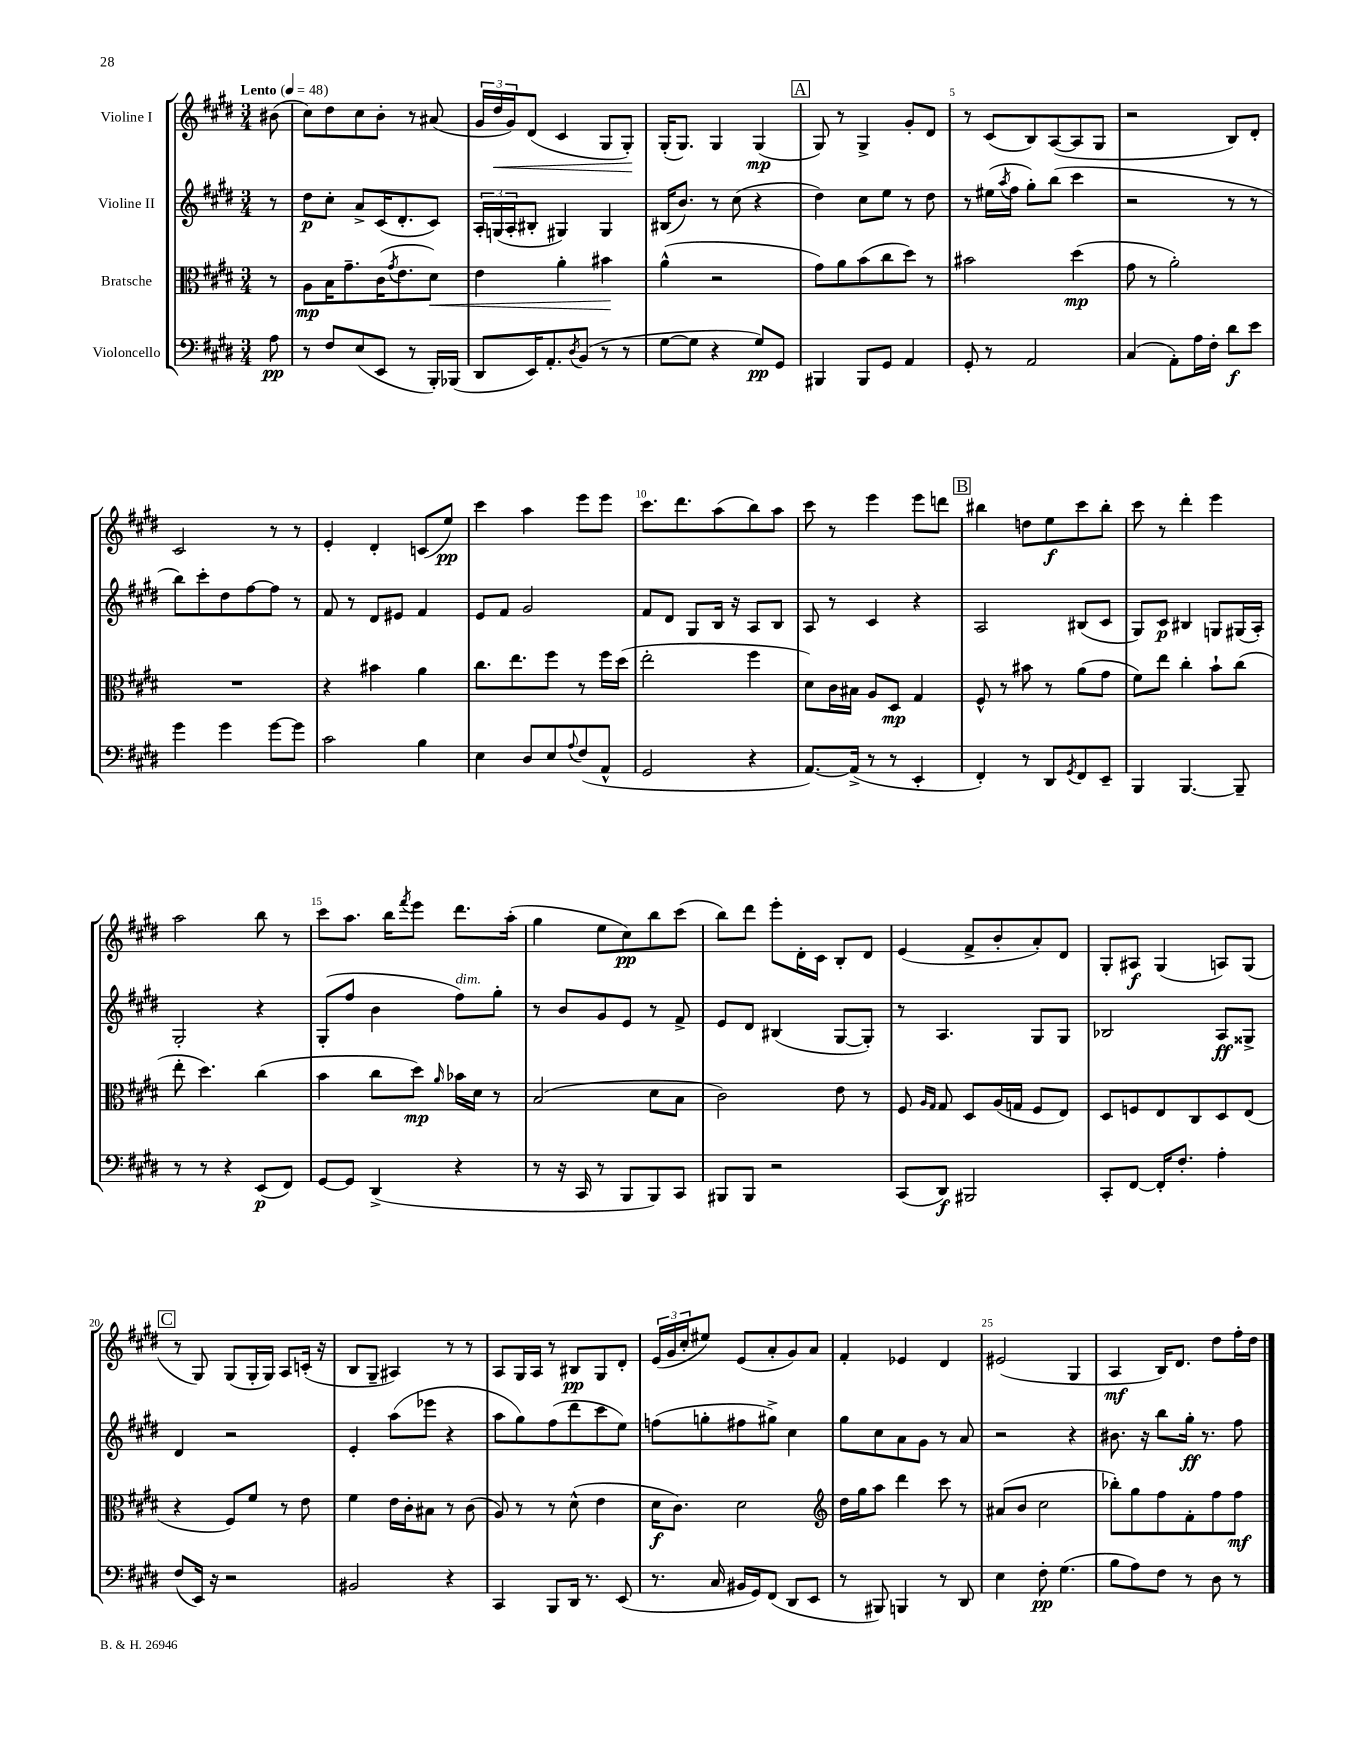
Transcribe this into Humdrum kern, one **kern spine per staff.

**kern	**dynam	**kern	**dynam	**kern	**dynam	**kern	**dynam
*part4	*part4	*part3	*part3	*part2	*part2	*part1	*part1
*staff4	*staff4	*staff3	*staff3	*staff2	*staff2	*staff1	*staff1
*I"Violoncello	*	*I"Bratsche	*	*I"Violine II	*	*I"Violine I	*
*clefF4	*	*clefC3	*	*clefG2	*	*clefG2	*
*k[f#c#g#d#]	*	*k[f#c#g#d#]	*	*k[f#c#g#d#]	*	*k[f#c#g#d#]	*
*M3/4	*	*M3/4	*	*M3/4	*	*M3/4	*
*MM48	*	*MM48	*	*MM48	*	*MM48	*
=	=	=	=	=	=	=	=
!	!	!	!	!	!	!LO:TX:a:B:t=Lento	!
8A\	pp	8r	.	8r	.	(8b#X\	.
=1	=1	=1	=1	=1	=1	=1	=1
8r	.	8A\L	mp	8dd#\L	p	8cc#\L)	.
8F#/L	.	16B\K	.	8cc#'\J	.	8dd#\	.
.	.	8.g#~\	.	.	.	.	.
(8E/	.	.	.	8a^/L	.	8cc#\	.
8EE/J	.	(16c#\K	.	(16c#/K	.	8b'\J	.
.	.	8qg#/	.	.	.	.	.
.	.	8.e\	.	8.d#'/	.	.	.
8r	.	.	.	.	.	8r	.
!	!	!	!LO:HP:b	!	!	!	!
16BBB'/LL)	.	8d#\J)	<	8c#/J)	.	(8a#X/	.
(16BBB-X/JJ	.	.	.	.	.	.	.
=2	=2	=2	=2	=2	=2	=2	=2
8DD#/L	.	4e\	.	24A'/LL	.	24g#/LL	.
!	!	!	!	!	!	!	!LO:HP:b
.	.	.	.	(24Gn/	.	24dd#/	<
.	.	.	.	24A'/J	.	24g#/J)	.
16EE/K)	.	.	.	8B#X'/J	.	(8d#/J	.
8.AA'/	.	.	.	.	.	.	.
.	.	4a'\	.	4G#X/)	.	4c#/	.
8qD#/	.	.	.	.	.	.	.
(8BB/J	.	.	.	.	.	.	.
8r	.	4b#X\	.	4G#/	.	8G#/L	.
8r	.	.	.	.	.	8G#'/J)	.
.	.	.	[	.	.	.	[
=3	=3	=3	=3	=3	=3	=3	=3
[8G#\L	.	(4a^^\	.	(16B#X/KL	.	(16G#'/KL	.
.	.	.	.	8.b/J)	.	8.G#/J)	.
8G#\J]	.	.	.	.	.	.	.
4r	.	2r	.	8r	.	4G#/	.
.	.	.	.	(8cc#\	.	.	.
8G#/L)	pp	.	.	4r	.	(4G#/	mp
8GG#/J	.	.	.	.	.	.	.
!!LO:REH:place=s1:t=A
=4	=4	=4	=4	=4	=4	=4	=4
4BBB#X/	.	8g#\L)	.	4dd#\)	.	8G#/)	.
.	.	8a\	.	.	.	8r	.
8BBB#/L	.	(8b\	.	8cc#\L	.	4G#^/	.
8GG#/J	.	8cc#\	.	8ee\J	.	.	.
4AA/	.	8dd#\J)	.	8r	.	8g#'/L	.
.	.	8r	.	8dd#\	.	8d#/J	.
=5	=5	=5	=5	=5	=5	=5	=5
8GG#'/	.	2b#X\	.	8r	.	8r	.
8r	.	.	.	(16ee#X\LL	.	(8c#/L	.
.	.	.	.	8qaa/	.	.	.
.	.	.	.	16ff#\JJ	.	.	.
2AA/	.	.	.	8gg#'\L)	.	8B/)	.
.	.	.	.	(8bb\J	.	([8A/	.
.	.	(4dd#\	mp	4ccc#\	.	8A/]	.
.	.	.	.	.	.	8G#/J	.
=6	=6	=6	=6	=6	=6	=6	=6
(4C#/	.	8g#\	.	2r	.	2r	.
.	.	8r	.	.	.	.	.
8AA'\L)	.	2a'\)	.	.	.	.	.
16A\L	.	.	.	.	.	.	.
16F#'\JJ	.	.	.	.	.	.	.
8d#\L	f	.	.	8r	.	8B/L)	.
8e\J	.	.	.	8r	.	8d#'/J	.
!!LO:LB:g=z
=7	=7	=7	=7	=7	=7	=7	=7
4g#\	.	2.r	.	8bb\L)	.	2c#/	.
.	.	.	.	8ccc#'\	.	.	.
4g#\	.	.	.	8dd#\	.	.	.
.	.	.	.	[8ff#\	.	.	.
[8g#\L	.	.	.	8ff#\J]	.	8r	.
8g#\J]	.	.	.	8r	.	8r	.
=8	=8	=8	=8	=8	=8	=8	=8
2c#\	.	4r	.	8f#/	.	4e'/	.
.	.	.	.	8r	.	.	.
.	.	4b#X\	.	8d#/L	.	4d#'/	.
.	.	.	.	8e#X/J	.	.	.
4B\	.	4a\	.	4f#/	.	(8cn/L	.
.	.	.	.	.	.	8ee/J)	pp
=9	=9	=9	=9	=9	=9	=9	=9
4E\	.	8.cc#\L	.	8e/L	.	4ccc#\	.
.	.	.	.	8f#/J	.	.	.
.	.	8.ee\	.	.	.	.	.
8D#/L	.	.	.	2g#/	.	4aa\	.
8E/	.	8ff#\J	.	.	.	.	.
8qqA/	.	.	.	.	.	.	.
(8F#/	.	8r	.	.	.	8eee\L	.
8AA^^/J	.	16ff#\LL	.	.	.	8eee\J	.
.	.	(16dd#\JJ	.	.	.	.	.
=10	=10	=10	=10	=10	=10	=10	=10
2GG#/	.	2ee'\	.	8f#/L	.	8.ccc#\L	.
.	.	.	.	8d#/J	.	.	.
.	.	.	.	.	.	8.ddd#\	.
.	.	.	.	8G#/L	.	.	.
.	.	.	.	16B/Jk	.	(8aa\	.
.	.	.	.	16r	.	.	.
4r	.	4ff#\	.	8A/L	.	8bb\)	.
.	.	.	.	8B/J	.	8aa\J	.
=11	=11	=11	=11	=11	=11	=11	=11
[8.AA/L)	.	8d#\L)	.	8A/	.	8ccc#\	.
.	.	16c#\L	.	8r	.	8r	.
(16AA^/Jk]	.	16B#X\JJ	.	.	.	.	.
8r	.	8A/L	.	4c#/	.	4eee\	.
8r	.	8D#/J	mp	.	.	.	.
4EE'/	.	4G#/	.	4r	.	8eee\L	.
.	.	.	.	.	.	8dddn\J	.
!!LO:REH:place=s1:t=B
=12	=12	=12	=12	=12	=12	=12	=12
4FF#'/)	.	8F#^^/	.	2A/	.	4bb#X\	.
.	.	8r	.	.	.	.	.
8r	.	8b#X\	.	.	.	8ddn\L	.
8DD#/L	.	8r	.	.	.	8ee\	f
8qGG#/	.	.	.	.	.	.	.
8FF#/	.	(8a\L	.	(8B#X/L	.	8ccc#\	.
8EE~/J	.	8g#\J	.	8c#/J	.	8bb#'\J	.
=13	=13	=13	=13	=13	=13	=13	=13
4BBB/	.	8f#\L)	.	8G#/L)	.	8ccc#\	.
.	.	8ee\J	.	8c#/J	p	8r	.
[4.BBB/	.	4cc#'\	.	4B#X/	.	4ddd#'\	.
.	.	8b`\L	.	8Gn/L	.	4eee\	.
8BBB~/]	.	(8cc#\J	.	(16G#X/L	.	.	.
.	.	.	.	16A'/JJ)	.	.	.
!!LO:LB:g=z
=14	=14	=14	=14	=14	=14	=14	=14
8r	.	8ee'\	.	2G#'/	.	2aa\	.
8r	.	4.dd#\)	.	.	.	.	.
4r	.	.	.	.	.	.	.
(8EE/L	p	(4cc#\	.	4r	.	8bb\	.
8FF#/J)	.	.	.	.	.	8r	.
=15	=15	=15	=15	=15	=15	=15	=15
[8GG#/L	.	4b\	.	(8G#'/L	.	8ccc#\L	.
8GG#/J]	.	.	.	8ff#/J	.	8.aa\J	.
(4DD#^/	.	8cc#\L	.	4b\	.	.	.
.	.	.	.	.	.	16bb\KL	.
.	.	.	.	.	.	8qfff#/	.
.	.	8dd#\J)	mp	.	.	8eee\J	.
.	.	16qqa/	.	.	.	.	.
!	!	!	!	!LO:TX:a:i:t=dim.	!	!	!
4r	.	16b-X\LL	.	8ff#\L)	.	8.ddd#\L	.
.	.	16d#\JJ	.	.	.	.	.
.	.	8r	.	8gg#'\J	.	.	.
.	.	.	.	.	.	(16aa'\Jk	.
=16	=16	=16	=16	=16	=16	=16	=16
8r	.	(2B/	.	8r	.	4gg#\	.
16r	.	.	.	8b/L	.	.	.
16CC#/	.	.	.	.	.	.	.
8r	.	.	.	8g#/	.	8ee\L	.
8BBB/L	.	.	.	8e/J	.	8cc#\)	pp
8BBB/)	.	8d#\L	.	8r	.	8bb\	.
8CC#/J	.	8B\J	.	8f#^/	.	(8ccc#\J	.
=17	=17	=17	=17	=17	=17	=17	=17
8BBB#X/L	.	2c#\)	.	8e/L	.	8bb\L)	.
8BBB#/J	.	.	.	8d#/J	.	8ddd#\J	.
2r	.	.	.	(4B#X/	.	8eee'\L	.
.	.	.	.	.	.	16d#'\L	.
.	.	.	.	.	.	16c#\JJ	.
.	.	8e\	.	[8G#/L	.	8B'/L	.
.	.	8r	.	8G#'/J])	.	8d#/J	.
=18	=18	=18	=18	=18	=18	=18	=18
(8CC#/L	.	8F#/	.	8r	.	(4e/	.
.	.	16qqA/LL	.	.	.	.	.
.	.	16qqG#/JJ	.	.	.	.	.
8DD#/J)	f	8G#/	.	4.A/	.	.	.
2BBB#X/	.	8D#/L	.	.	.	8f#^/L	.
.	.	(16A/L	.	.	.	8b'/	.
.	.	16Gn/JJ	.	.	.	.	.
.	.	8F#/L	.	8G#/L	.	8a'/)	.
.	.	8E/J)	.	8G#/J	.	8d#/J	.
=19	=19	=19	=19	=19	=19	=19	=19
8CC#'/L	.	8D#/L	.	2B-X/	.	8G#'/L	.
[8FF#/J	.	8Fn/	.	.	.	8A#X/J	f
16FF#'/KL]	.	8E/	.	.	.	(4G#/	.
8.F#'/J	.	.	.	.	.	.	.
.	.	8C#/	.	.	.	.	.
4A'\	.	8D#/	.	8A/L	ff	8An/L)	.
.	.	(8E/J	.	8G##X^/J	.	(8G#/J	.
!!LO:LB:g=z
!!LO:REH:place=s1:t=C
=20	=20	=20	=20	=20	=20	=20	=20
(8F#/L	.	4r	.	4d#/	.	8r	.
16EE/Jk)	.	.	.	.	.	8G#/)	.
16r	.	.	.	.	.	.	.
2r	.	8F#/L)	.	2r	.	(8G#/L	.
.	.	8f#/J	.	.	.	16G#'/L	.
.	.	.	.	.	.	16G#/JJ)	.
.	.	8r	.	.	.	8A/L	.
.	.	8e\	.	.	.	(16cn'/Jk	.
.	.	.	.	.	.	16r	.
=21	=21	=21	=21	=21	=21	=21	=21
2BB#X/	.	4f#\	.	4e'/	.	8B/L	.
.	.	.	.	.	.	8G#~/J	.
.	.	16e\LL	.	(8aa\L	.	4A#X/)	.
.	.	16c#'\J	.	.	.	.	.
.	.	8B#X\J	.	8eee-X\J	.	.	.
4r	.	8r	.	4r	.	8r	.
.	.	(8c#\	.	.	.	8r	.
=22	=22	=22	=22	=22	=22	=22	=22
4CC#/	.	8A/)	.	8aa\L	.	8A/L	.
.	.	8r	.	8gg#\)	.	16G#/L	.
.	.	.	.	.	.	16A/JJ	.
8BBB/L	.	8r	.	(8ff#\	.	8r	.
16DD#/Jk	.	(8d#^^\	.	8ddd#\	.	8B#X/L	pp
8.r	.	.	.	.	.	.	.
.	.	4e\	.	8ccc#\	.	8G#/	.
(8EE/	.	.	.	8ee\J)	.	8d#'/J	.
=23	=23	=23	=23	=23	=23	=23	=23
8.r	.	16d#\KL	f	(8ffn\L	.	(24e/LL	.
.	.	.	.	.	.	24g#/	.
.	.	8.c#\J)	.	.	.	.	.
.	.	.	.	.	.	24cc#'/J	.
.	.	.	.	8ggn'\	.	8ee#X/J)	.
16C#/	.	.	.	.	.	.	.
16BB#X/LL	.	2d#\	.	8ff#X\	.	(8e/L	.
16GG#/J)	.	.	.	.	.	.	.
(8FF#/J	.	.	.	8gg#X^\J)	.	8a'/	.
8DD#/L	.	.	.	4cc#\	.	8g#/)	.
8EE/J	.	.	.	.	.	8a/J	.
=24	=24	=24	=24	=24	=24	=24	=24
*	*	*clefG2	*	*	*	*	*
8r	.	16dd#\LL	.	8gg#\L	.	4f#'/	.
.	.	16gg#\J	.	.	.	.	.
8BBB#X/)	.	8aa\J	.	8cc#\	.	.	.
4BBBn/	.	4ddd#\	.	8a\	.	4e-X/	.
.	.	.	.	8g#\J	.	.	.
8r	.	8ccc#\	.	8r	.	4d#/	.
8DD#/	.	8r	.	8a/	.	.	.
=25	=25	=25	=25	=25	=25	=25	=25
4E\	.	(8a#X/L	.	2r	.	(2e#X/	.
.	.	8b/J	.	.	.	.	.
8F#'\	pp	2cc#\	.	.	.	.	.
(4.G#\	.	.	.	.	.	.	.
.	.	.	.	4r	.	4G#/	.
=26	=26	=26	=26	=26	=26	=26	=26
8B\L	.	8bb-X'\L)	.	8.b#X\	.	4A/	mf
8A\)	.	8gg#\	.	.	.	.	.
.	.	.	.	16r	.	.	.
8F#\J	.	8ff#\	.	8bb\L	.	16B/KL)	.
.	.	.	.	.	.	8.d#/J	.
8r	.	8f#'\	.	16gg#'\Jk	ff	.	.
.	.	.	.	8.r	.	.	.
8D#\	.	8ff#\	.	.	.	8dd#\L	.
8r	.	8ff#\J	mf	8ff#\	.	16ff#'\L	.
.	.	.	.	.	.	16dd#\JJ	.
==	==	==	==	==	==	==	==
*-	*-	*-	*-	*-	*-	*-	*-
